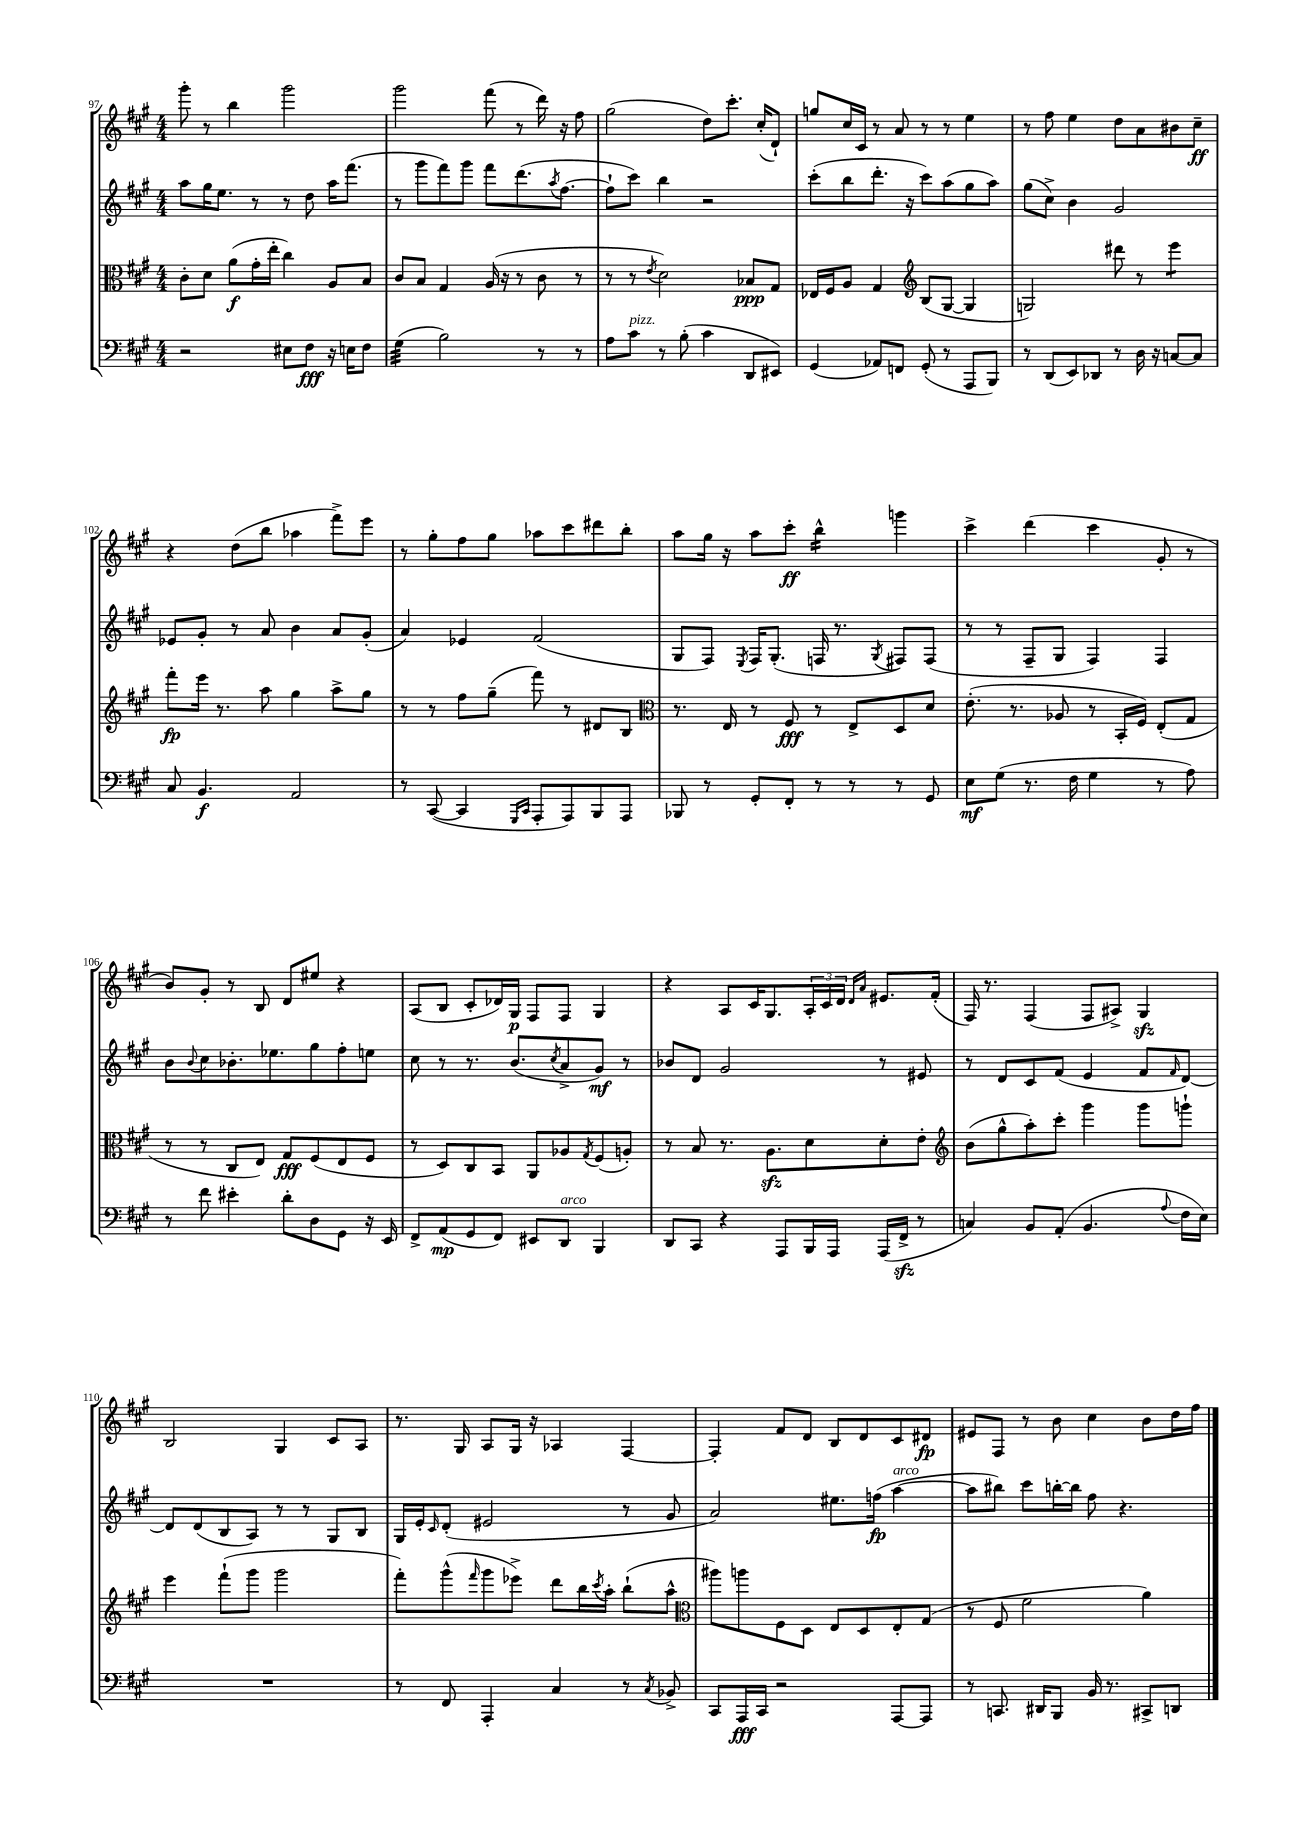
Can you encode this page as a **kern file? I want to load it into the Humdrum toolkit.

**kern	**kern	**kern	**kern
*staff4	*staff3	*staff2	*staff1
*clefF4	*clefC3	*clefG2	*clefG2
*k[f#c#g#]	*k[f#c#g#]	*k[f#c#g#]	*k[f#c#g#]
*M4/4	*M4/4	*M4/4	*M4/4
2r	8c#'	8aa	8ggg#'
.	8d	16gg#	8r
.	.	8.ee	.
.	(8a	.	4bb
.	16g#'	8r	.
.	16ee'	.	.
8E#	4cc#)	8r	2ggg#
8F#	.	8dd	.
16r	8A	16aa	.
16E	.	(8.fff#	.
8F#	8B	.	.
=	=	=	=
(4G#	8c#	8r	2ggg#
.	8B	8ggg#	.
2B)	4G#	8fff#)	.
.	.	8ggg#	.
.	(16A	8fff#	(8fff#
.	16r	.	.
.	8r	(8.ddd	8r
8r	8c#	.	16ddd)
.	.	8qaa	.
.	.	[8.ff#	16r
8r	8r	.	8ff#
=	=	=	=
8A	8r	8ff#`]	(2gg#
8c#	8r	8ccc#)	.
.	8qe	.	.
8r	2d)	4bb	.
(8B'	.	.	.
4c#	.	2r	8dd)
.	.	.	8.ccc#'
8DD	8B-	.	.
.	.	.	(16cc#'
8EE#)	8G#	.	8d`)
=	=	=	=
(4GG#	16E-	(8ccc#'	8gg
.	16F#	.	.
.	8A	8bb	16cc#
.	.	.	16c#
8AA-)	4G#	8.ddd'	8r
8FF	.	.	8a
.	.	16r	.
*	*clefG2	*	*
(8GG#'	(8B	8ccc#)	8r
8r	[8G#	(8aa	8r
8AAA	4G#]	8gg#	4ee
8BBB)	.	8aa)	.
=	=	=	=
8r	2G)	(8gg#	8r
(8DD	.	8cc#^)	8ff#
8EE)	.	4b	4ee
8DD-	.	.	.
8r	8ddd#	2g#	8dd
16D	8r	.	8a
16r	.	.	.
[8C	4eee	.	8b#
8C]	.	.	8cc#~
=	=	=	=
8C#	8fff#'	8e-	4r
4.BB	16eee	8g#'	.
.	8.r	.	.
.	.	8r	(8dd
.	8aa	8a	8bb
2AA	4gg#	4b	4aa-
.	8aa^	8a	8fff#^)
.	8gg#	(8g#'	8eee
=	=	=	=
8r	8r	4a)	8r
([8CC#	8r	.	8gg#'
4CC#]	8ff#	4e-	8ff#
.	(8gg#~	.	8gg#
16qqGGG#	.	.	.
16qqCC#	.	.	.
8AAA'	8fff#)	(2f#	8aa-
8AAA)	8r	.	8ccc#
8BBB	8d#	.	8ddd#
8AAA	8B	.	8bb'
=	=	=	=
*	*clefC3	*	*
8BBB-	8.r	8G#	8aa
8r	.	8F#)	16gg#
.	16E	.	16r
.	.	8qE	.
8GG#'	8r	16F#	8aa
.	.	(8.G#'	.
8FF#'	8F#	.	8ccc#'
8r	8r	16F	4bb^^
.	.	8.r	.
8r	8E^	.	.
.	.	8qG#	.
8r	8D	8F#)	4ggg
8GG#	8d	(8F#	.
=	=	=	=
8E	(8.e'	8r	4ccc#^
(8G#	.	8r	.
.	8.r	.	.
8.r	.	8F#~	(4ddd
.	8A-	8G#	.
16F#	.	.	.
4G#	8r	4F#)	4ccc#
.	16BB'	.	.
.	16F#)	.	.
8r	(8E'	4F#	8g#'
8A)	8G#	.	8r
=	=	=	=
8r	8r	8b	8b)
.	.	8qqb	.
8f#	8r	8cc#	8g#'
4e#'	8C#	8.b-'	8r
.	8E)	.	8B
.	.	8.ee-	.
8d'	8G#	.	8d
8D	(8F#	8gg#	8ee#
8GG#	8E	8ff#'	4r
16r	8F#	8ee	.
16EE	.	.	.
=	=	=	=
8FF#^	8r	8cc#	(8A
(8AA	8D)	8r	8B
8GG#	8C#	8.r	8c#'
8FF#)	8BB	.	16d-)
.	.	(8.b	16G#
8EE#	8AA	.	8F#
.	.	8qcc#	.
8DD	8A-	8a^	8F#
.	8qG#	.	.
4BBB	(8F#	8g#)	4G#
.	8A')	8r	.
=	=	=	=
8DD	8r	8b-	4r
8CC#	8B	8d	.
4r	8.r	2g#	8A
.	.	.	16c#
.	8.A	.	8.G#
8AAA	.	.	.
16BBB	8d	.	24A'
.	.	.	24c#
16AAA	.	.	.
.	.	.	24d
.	.	.	16qqd
.	.	.	16qqa
(16AAA	8d'	8r	8.e#
16FF#^	.	.	.
8r	8e'	8e#	.
.	.	.	(16f#'
=	=	=	=
*	*clefG2	*	*
4C)	(8b	8r	16F#)
.	.	.	8.r
.	8gg#^^	8d	.
8BB	8aa')	8c#	(4F#
(8AA'	8ccc#'	(8f#	.
4.BB	4ggg#	4e	8F#
.	.	.	8A#^)
.	8ggg#	8f#	4G#
8qqA	.	16qqf#	.
16F#	8ggg`	[8d)	.
16E)	.	.	.
=	=	=	=
1r	4eee	8d]	2B
.	.	(8d	.
.	(8fff#`	8B	.
.	8ggg#	8A)	.
.	2ggg#	8r	4G#
.	.	8r	.
.	.	8G#	8c#
.	.	8B	8A
=	=	=	=
8r	8fff#')	16G#	8.r
.	.	16e'	.
.	.	16qqc#	.
8FF#	(8ggg#^^	(8d'	.
.	.	.	16G#
.	16qqfff#	.	.
4AAA'	8ggg#	2e#	8A
.	8eee-^)	.	16G#
.	.	.	16r
4C#	8ddd	.	4A-
.	16bb	.	.
.	8qccc#	.	.
.	16aa'	.	.
8r	(8bb`	8r	[4F#
8qC#	.	.	.
8BB-^	8aa^^	8g#	.
=	=	=	=
*	*clefC3	*	*
8CC#	8aa#)	2a)	4F#']
16AAA	8aa	.	.
16CC#	.	.	.
2r	8F#	.	8f#
.	8D	.	8d
.	8E	8.ee#	8B
.	8D	.	8d
.	.	(16ff	.
[8AAA	8E'	[4aa	8c#
8AAA]	(8G#	.	8d#
=	=	=	=
8r	8r	8aa]	8e#
8.CC	8F#	8bb#)	8F#
.	2f#	8ccc#	8r
16DD#	.	.	.
8BBB	.	[16bb'	8b
.	.	16bb]	.
16BB	.	8ff#	4cc#
8.r	.	.	.
.	.	4.r	.
8CC#^	4a)	.	8b
8DD	.	.	16dd
.	.	.	16ff#
==	==	==	==
*-	*-	*-	*-
